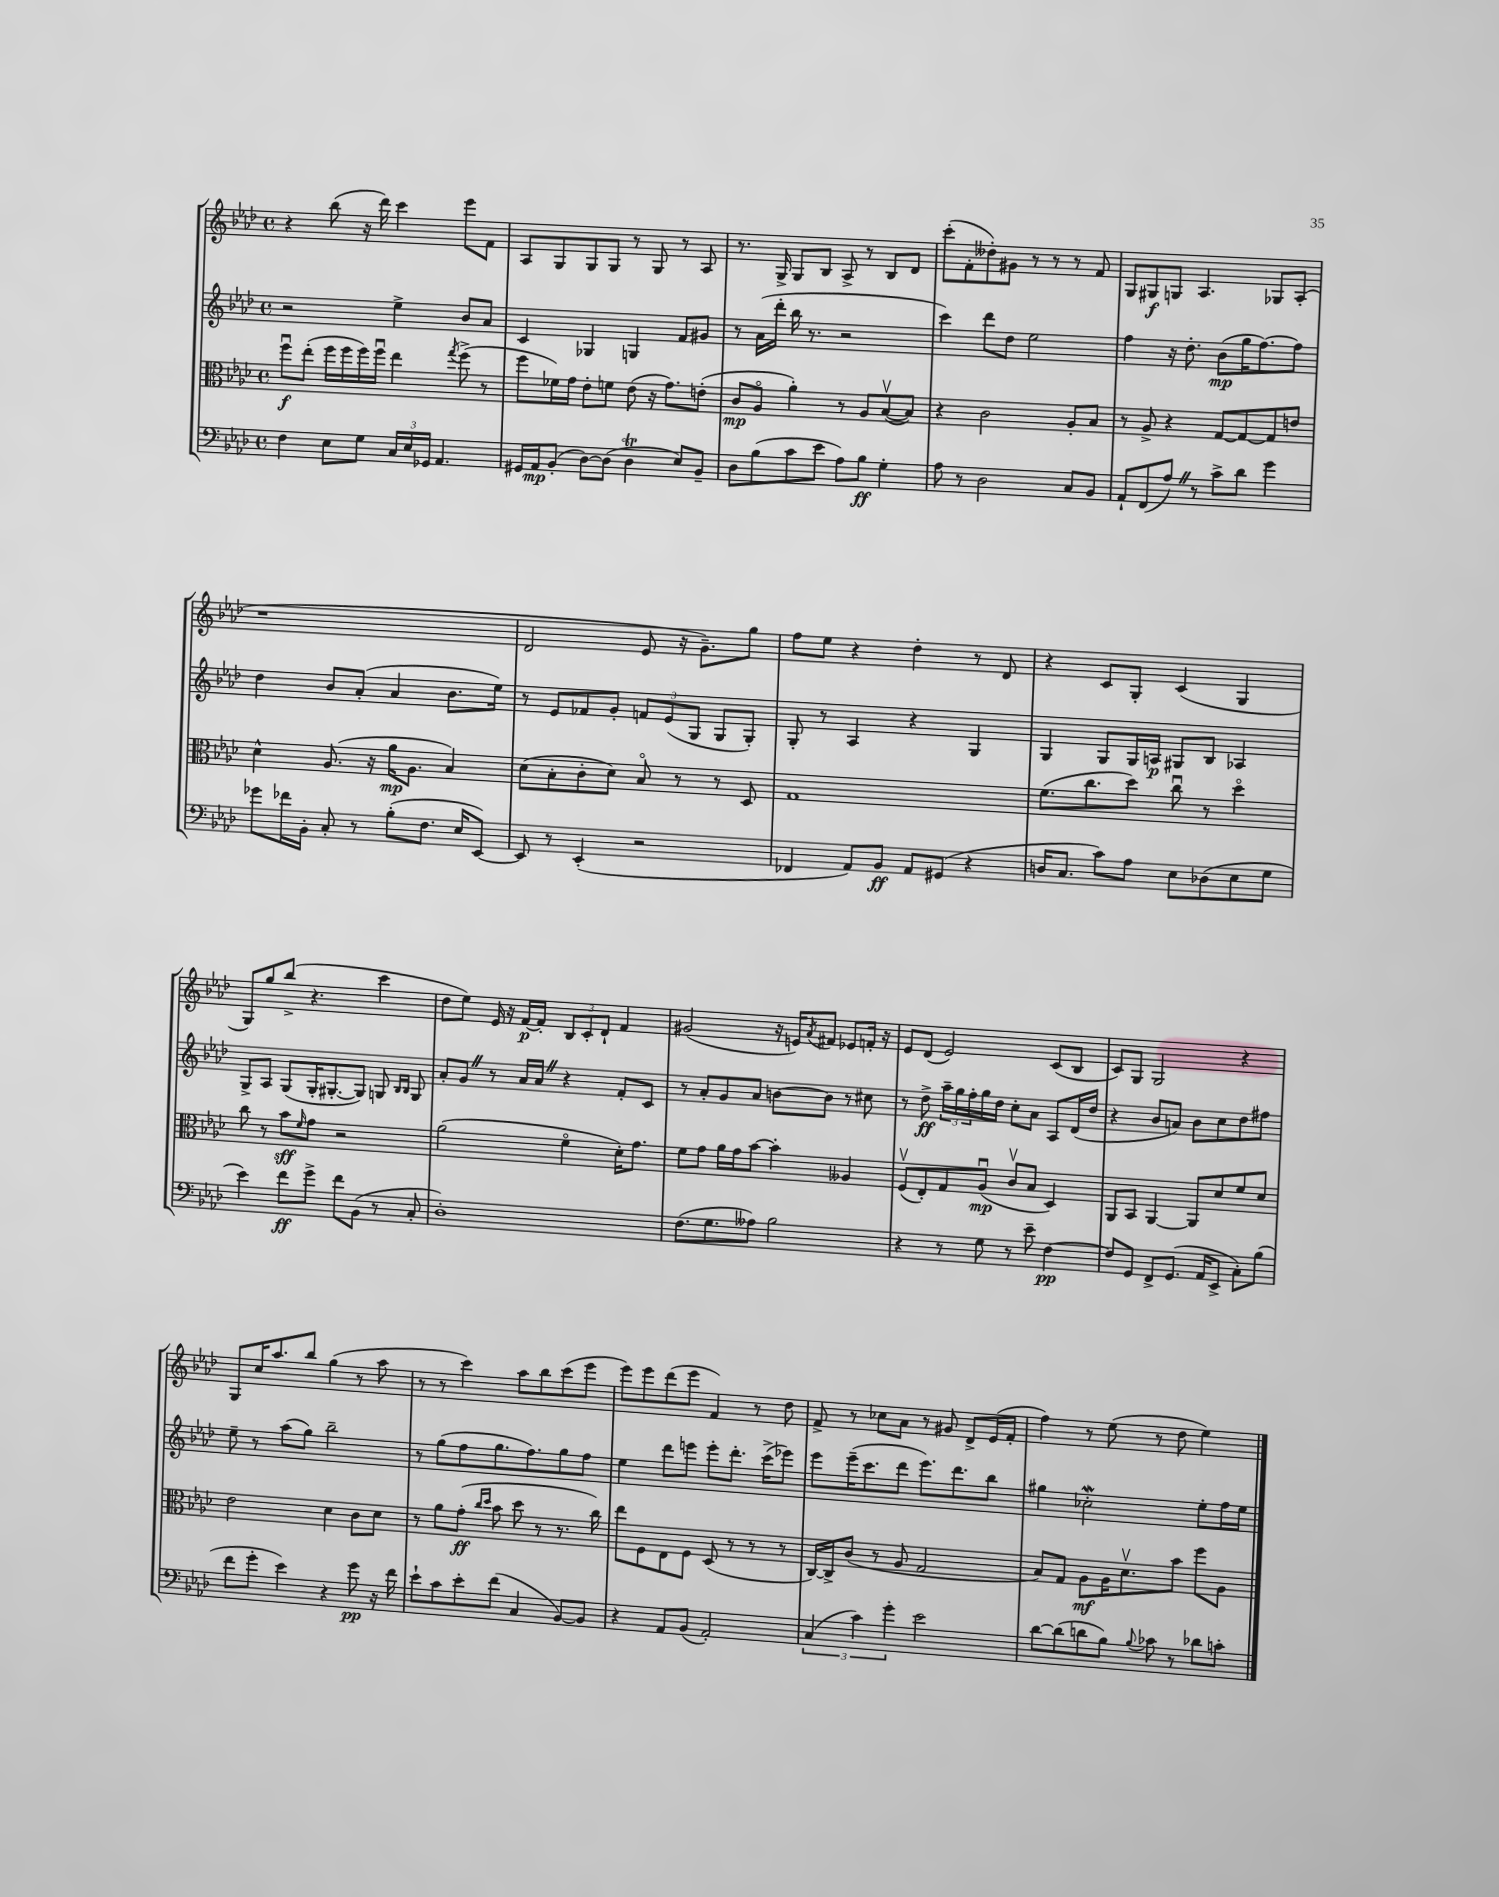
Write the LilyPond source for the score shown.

<<
\new StaffGroup <<
\new Staff = "s0" {
    \clef treble \key aes \major \defaultTimeSignature \time 4/4
    r4 bes''8( r16 des'''16) c'''4 ees'''8 f'8 |
    aes8 g8 g8 g8 r8 g8 r8 aes8 |
    r8. g16-> g8 bes8 aes8-> r8 bes8 des'8 |
    c'''8-.( f'8-. deses''8-.) gis'8 r8 r8 r8 f'8 |
    g8 gis8\f g8 aes4. ges8 aes8-.( |
    r1 |
    des'2 ees'8 r16 g'8.--) g''8 |
    f''8 ees''8 r4 des''4-. r8 des'8 |
    r4 c'8 g8-. c'4( g4 |
    g8) g''8 bes''8->( r4. c'''4 |
    des''8 ees''8) ees'16 r16 f'16~\p f'16-. \tuplet 3/2 { bes8 c'8-. des'8-! } f'4 |
    gis'2( r16 e'16) \acciaccatura { aes'8 } fis'8 ees'8 f'16-. r16 |
    ees'8 des'8( ees'2) c'8( bes8 |
    c'8) g8 g2 r4 |
    g8 c''16 aes''8. bes''8 g''4( r8 aes''8 |
    r8 r8 c'''4) aes''8 bes''8 c'''8( ees'''8 |
    ees'''8) ees'''8 des'''8( ees'''8 f'4) r8 des''8 |
    f'8-> r8 ces''8 aes'8 r8 gis'8 des'8-> ees'16( f'16-. |
    f''4) r8 ees''8( r8 des''8 ees''4) \bar "|." |
}
\new Staff = "s1" {
    \clef treble \key aes \major \defaultTimeSignature \time 4/4
    r2 ees''4-> bes'8 aes'8 |
    c'4 ges4 g4 f'8 gis'8 |
    r8 aes'16( des'''16-. bes''16 r8. r2 |
    c'''4) des'''8 des''8 ees''2 |
    f''4 r16 des''8.-. bes'8\mp( g''16 f''8.~) f''8 |
    des''4 bes'8 aes'8-.( aes'4 bes'8. ees''16) |
    r8 ees'8 fes'8 g'8-. \tuplet 3/2 { f'8 ees'8( g8 } g8 g8-.) |
    g8-. r8 aes4 r4 g4 |
    g4 g8 g16 a16\p gis8 bes8 aes4 |
    g8-> aes8 g8( g16-. gis8.~-. gis8) g8 \grace { bes16 bes16 } g8 |
    aes'8-. g'8 \once \override BreathingSign.text = \markup { \musicglyph "scripts.caesura.straight" } \breathe r8 aes'16 aes'16 \once \override BreathingSign.text = \markup { \musicglyph "scripts.caesura.straight" } \breathe r4 f'8-. c'8 |
    r8 aes'8-. g'8 aes'8 b'8~ b'8 r8 cis''8 |
    r8 des''8->\ff \tuplet 3/2 { aes''16-- g''16 f''16-. } g''16 des''16 c''8-. aes'8 aes8 des'16( des''16 |
    r4 bes'8 a'8) bes'8 c''8 des''8 fis''8 |
    ees''8-- r8 aes''8( g''8) bes''2-- |
    r8 g''8( f''8 g''8. f''8.) g''8 f''8 |
    ees''4 des'''8 e'''8 e'''8-. des'''8.-. c'''16->( ees'''8) |
    ees'''8 ees'''16--( c'''8. des'''8 ees'''8.) des'''8. bes''8 |
    gis''4 ces''2-.\mordent ees''8-. f''16 ees''16 \bar "|." |
}
\new Staff = "s2" {
    \clef alto \key aes \major \defaultTimeSignature \time 4/4
    f''8\downbow\f ees''8-.( f''16 f''16 f''16) f''16\downbow ees''4 \acciaccatura { g''8 } f''8->( r8 |
    f''8 fes'16) g'16 ees'8-. f'8 ees'8( r16 g'8.) e'8-.( |
    c'8\mp aes8\flageolet aes'4-.) r8 aes8 bes8~\upbow( bes8) |
    r4 c'2 aes8-. bes8 |
    r8 aes8-> r4 g8~ g8~ g8 e'8 |
    des'4-^ aes8.( r16 aes'16\mp aes8. bes4) |
    des'8( bes8-. c'8-. des'8) bes8\flageolet r8 r8 des8 |
    g1 |
    f'8.( c''8. des''8) c''8\downbow r8 des''4\flageolet |
    c''8 r8 bes'8\sff \grace { f'16 } g'8 r2 |
    aes'2( f'4\flageolet des'16-.) g'8. |
    f'8 g'8 aes'16 g'16 bes'8~ bes'4-. aeses4 |
    f8\upbow( ees8-.) g8 aes8\downbow\mp( c'8\upbow bes8 des4) |
    aes,8 bes,8 aes,4~ aes,8 des'8 f'8 des'8 |
    ees'2 des'4 c'8 des'8 |
    r8 aes'8 g'8-.\ff( \grace { c''16 des''16 } bes'8 des''8 r8 r8. c''16) |
    ees''8 f8 ees8 f8 des8( r8 r8 r8 |
    c16~) c16-> c'8( r8 aes8 g2 |
    bes8) g8 aes8\mf aes16 des'8.\upbow bes'8 f''8 aes8 \bar "|." |
}
\new Staff = "s3" {
    \clef bass \key aes \major \defaultTimeSignature \time 4/4
    f4 ees8 g8 \tuplet 3/2 { c16 ees16 ges,16 } aes,4. |
    gis,16 aes,16\mp bes,8-.( des8~) des8( des4\trill ees8) bes,8-- |
    des8 bes8( c'8 ees'8 aes8) bes8\ff g4-. |
    aes8 r8 des2 c8 bes,8 |
    aes,8-! f,8( aes8) \once \override BreathingSign.text = \markup { \musicglyph "scripts.caesura.straight" } \breathe r8 c'8-> des'8 g'4 |
    ges'8 fes'16 bes,16-. c8-. r8 bes8-.( f8. ees16 ees,8~) |
    ees,8 r8 ees,4-.( r2 |
    fes,4 aes,8) bes,8\ff aes,8 gis,8( r4 |
    d16 c8. c'8) aes8 ees8 des8( ees8 g8 |
    ees'4) f'8\ff g'8-> f'8 bes,8( r8 c8-. |
    des1-.) |
    f8.( g8. aeses8) bes2 |
    r4 r8 g8 r8 ees'8-- f4~\pp |
    f8 g,8 f,8-> g,8.( aes,16 ees,8-> c8-.) bes8( |
    f'8 g'8-. ees'4) r4 g'8\pp r16 f'16 |
    ees'8-! c'8 ees'8-. f'8( c4 bes,8~) bes,8 |
    r4 aes,8 bes,8( aes,2-.) |
    \tuplet 3/2 { c4( c'4) g'4-. } ees'2 |
    des'8~ des'8( d'8 bes8) \appoggiatura { bes8 } ces'8 r8 des'8 c'8-. \bar "|." |
}
>>
>>
\layout { \context { \Score \remove "Bar_number_engraver" } }
